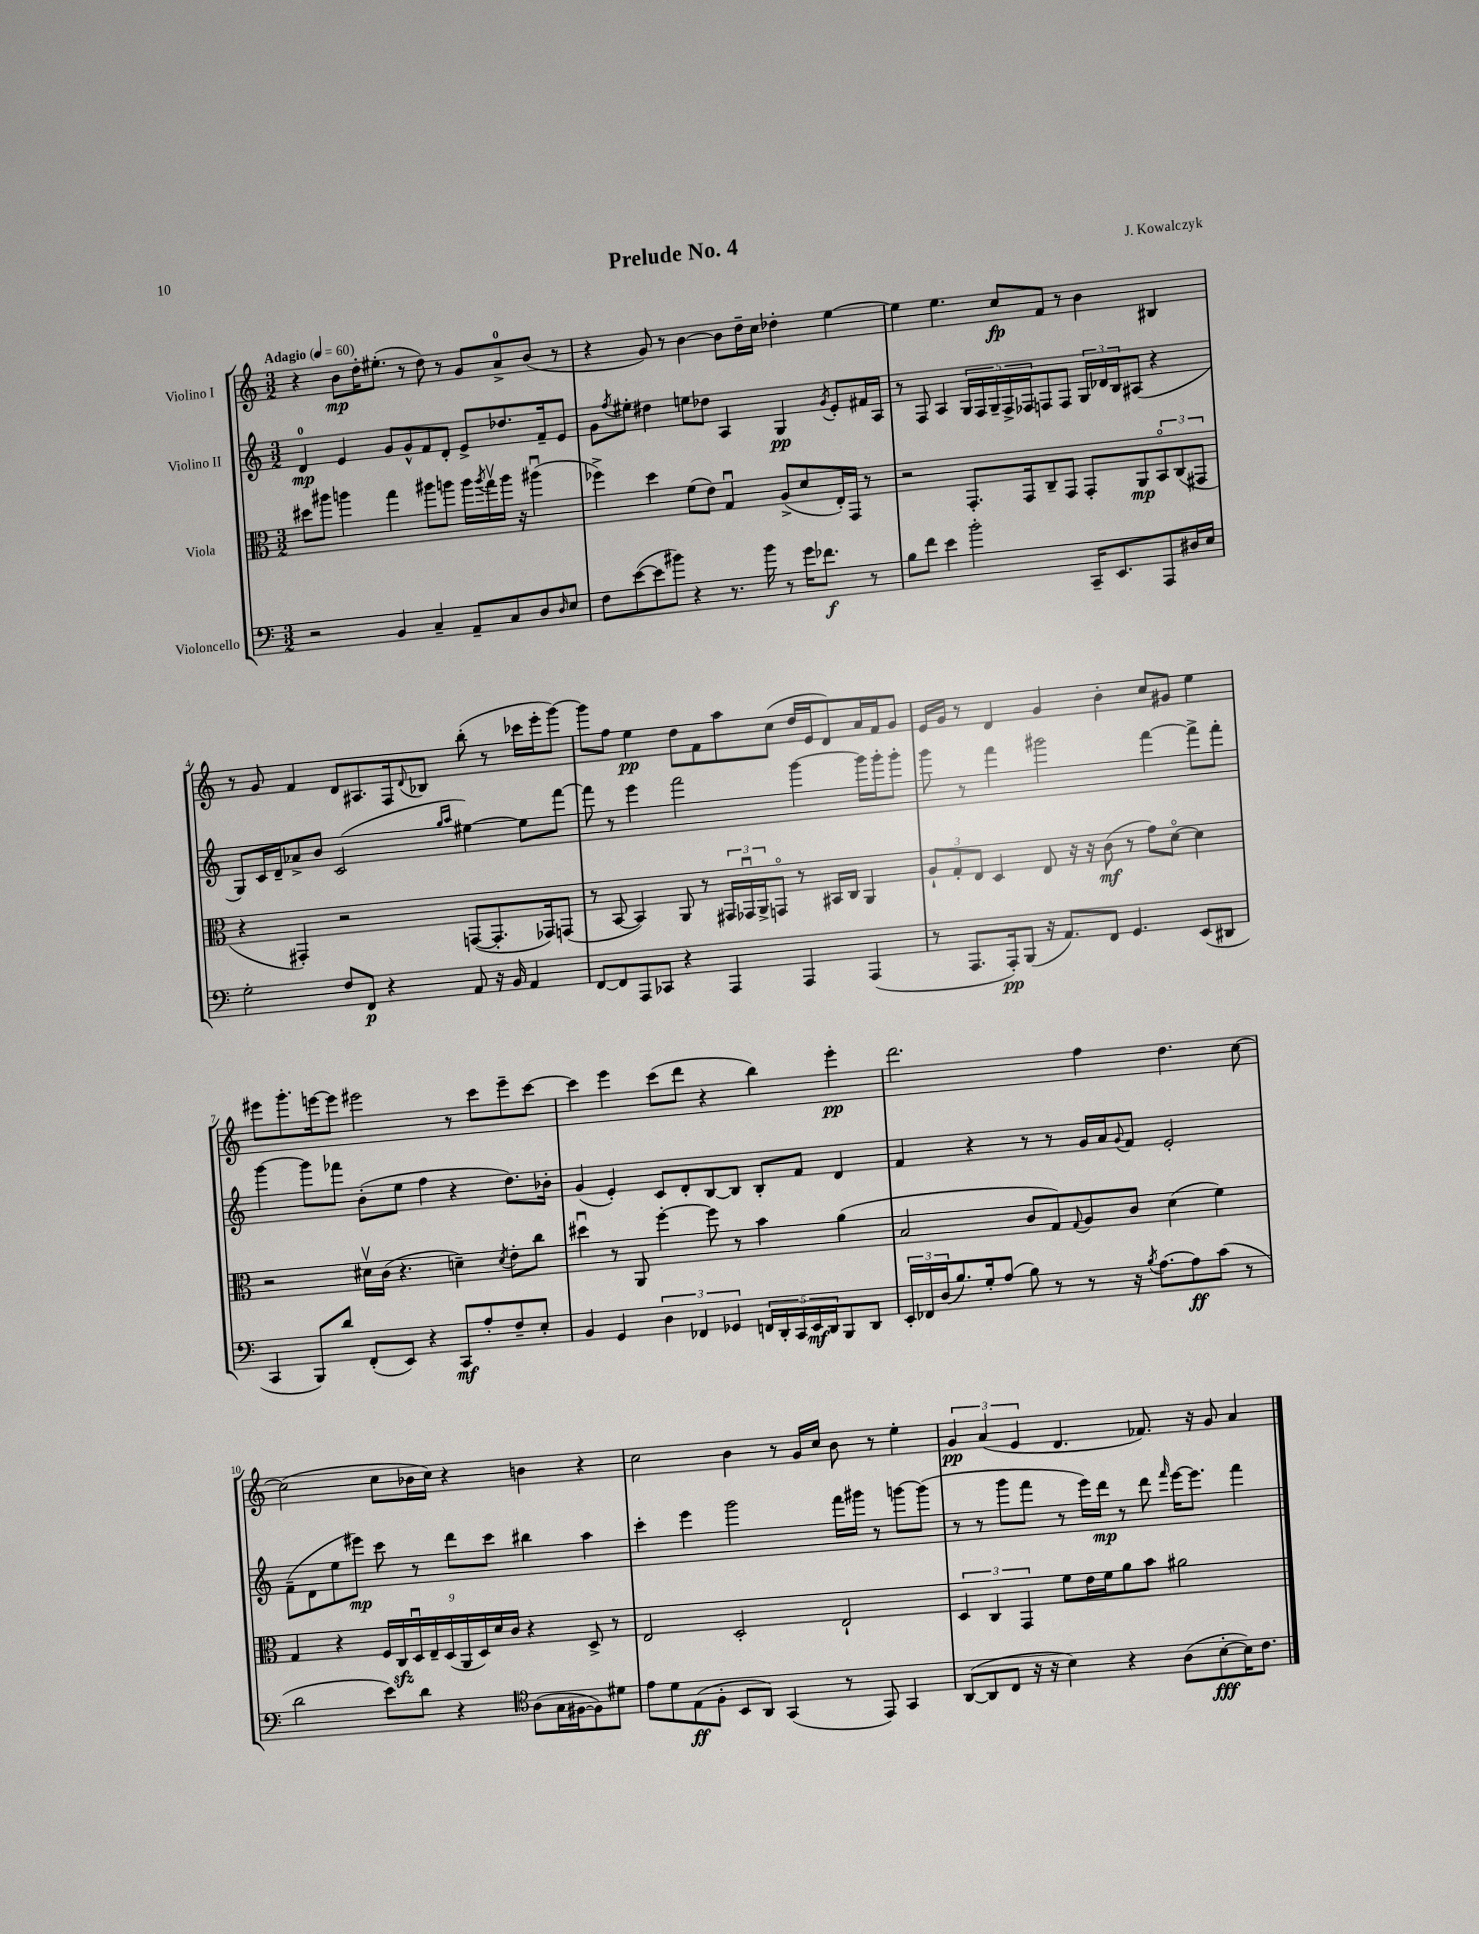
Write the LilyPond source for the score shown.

\header { title = "Prelude No. 4" composer = "J. Kowalczyk" }
<<
\new StaffGroup <<
\new Staff = "s0" \with { instrumentName = "Violino I" } {
    \clef treble \key c \major \numericTimeSignature \time 3/2 \tempo "Adagio" 4 = 60
    r4 b'8\mp d''16-. eis''8.-.( r8 d''8) r8 g'8 a'8-0-> b'8( r8 |
    r4 g'8) r8 b'4~ b'8 d''16-- c''16 des''4-. e''4~ |
    e''4 e''4. c''8\fp f'8 r8 b'4 bis4 |
    r8 g'8 f'4 d'8 ais8. f16 \appoggiatura { d'8 } bes8 b''8-.( r8 ces'''16 e'''16-. g'''8~) |
    g'''8 f''8 e''4\pp d''8 f'8 a''8 c''8( d''16 e'16 d'8) a'16 f'16 g'8 |
    e'16 g'16 r8 d'4 g'4 b'4-. c''8 gis'8 e''4 |
    eis'''8 g'''8.-. e'''16~ e'''8 eis'''2 r8 c'''8 eis'''8-- c'''8~ |
    c'''4 e'''4 c'''8( d'''8 r4 b''4) e'''4-.\pp |
    d'''2. f''4 d''4. c''8~ |
    c''2( c''8 bes'16 c''16) r4 b'4 r4 |
    c''2 b'4 r8 g'16 c''16 b'8 r8 e''4-. |
    \tuplet 3/2 { g'4\pp a'4( e'4 } d'4. fes'8.) r16 g'8 a'4 \bar "|." |
}
\new Staff = "s1" \with { instrumentName = "Violino II" } {
    \clef treble \key c \major \numericTimeSignature \time 3/2
    d'4-0\mp e'4 g'8 g'8-^ f'8 d'8-. e'8-> des''8. f'16-- e'8 |
    g'8 \acciaccatura { f''8 } eis''8-. dis''4 e''8 des''8 a4 g4\pp \acciaccatura { g'8 } e'8-. fis'16 a16 |
    r8 f8 a4 \tuplet 5/4 { g16 f16 g16-- f16-> fes16 } f8 f8 \tuplet 3/2 { g16 des'16 b16 } ais8( r4 |
    g8) c'16 d'16-- aes'8-> b'8 c'2( \grace { g''16 a''16 } eis''4~) eis''8 f'''8~ |
    f'''8 r8 e'''4 f'''2 g'''4~ g'''16 g'''16-. g'''8-. |
    g'''8 r8 f'''4 gis'''2 f'''4~ f'''8-> f'''8-. |
    g'''4~ g'''8 fes'''8 b'8-.( e''8 f''4 r4 d''8.) bes'16-. |
    g'4( e'4-.) c'8 d'8-. b8~ b8 b8-. f'8 d'4 |
    f'4 r4 r8 r8 g'16 a'16 \appoggiatura { g'8 } f'8 e'2-. |
    f'8--( d'8 e''8 eis'''8\mp) c'''8 r8 d'''8 c'''8 bis''4 a''4 |
    c'''4-. e'''4 g'''2 f'''16 gis'''16 r8 g'''8~ g'''8( |
    r8 r8 g'''8 f'''8 r8 e'''16) d'''16\mp r8 d'''8 \grace { f'''16 } e'''16~ e'''8. f'''4 \bar "|." |
}
\new Staff = "s2" \with { instrumentName = "Viola" } {
    \clef alto \key c \major \numericTimeSignature \time 3/2
    dis''8 ais''8 a''4 g''4 ais''8 a''8 a''16 \acciaccatura { a''8 } g''16\upbow a''16 r16 ais''4\downbow( |
    fes''4->) d''4 f'8( e'8) g4\downbow a8->( d'8 e16-.) g,16 r8 |
    r2 g,8.-. g,16 c8-- g,8 g,8-. a,8\mp \tuplet 3/2 { b,8\flageolet c8( gis,8 } |
    r4 gis,4-.) r2 g,8~( g,8.-. ges,16) g,8( |
    r8 b,8~ b,4) a,8 r8 \tuplet 3/2 { gis,16 ges,16\downbow a,16-> } g,8\flageolet r8 bis,16 c16 a,4 |
    \tuplet 3/2 { a8-! g8-. e8 } d4 e8 r16 r16 c'8\mf( r8 g'8) d'8~\flageolet d'4 |
    r2 dis'16\upbow c'16( r4. d'4--) \acciaccatura { d'8 } e'8-. c''8 |
    dis''4\downbow r8 a,8 f''4~-. f''8 r8 b'4 a'4( |
    b2 c'8 g8) \appoggiatura { g8 } a8 c'8 d'4( f'4) |
    g4 r4 \tuplet 9/8 { f16 c16\sfz d16\downbow e16-- d16( a,16 d16) d'16 c'16 } r4 d8-> r8 |
    e2 d2-. e2-! |
    \tuplet 3/2 { d4 c4 g,4 } f'8 e'16 f'16 a'8 b'8 ais'2 \bar "|." |
}
\new Staff = "s3" \with { instrumentName = "Violoncello" } {
    \clef bass \key c \major \numericTimeSignature \time 3/2
    r2 b,4 c4-- a,8-- c8 d8 \grace { d16 } e8 |
    f8 e'8~( e'8 bis'8) r4 r8. bis'16 r8 g'16 fes'8.\f r8 |
    b8 f'8 e'4 b'2-. c,16-- e,8. a,,8 dis16 e16 |
    g2-. f8 f,8\p r4 a,8 r16 b,16 a,4 |
    f,8~ f,8 a,,8 ces,8 r4 a,,4 a,,4 a,,4( |
    r8 a,,8. a,,16-.\pp) b,,8( r16 a,8.) f,8 g,4. e,8( dis,8 |
    c,4 b,,8) d'8 f,8-.( e,8) r4 c,8\mf a8-. f8-- e8-. |
    b,4 g,4 \tuplet 3/2 { d4 fes,4 ges,4 } \tuplet 5/4 { f,16 d,16-. c,16 e,16\mf d,16 } b,,8 d,8 |
    \tuplet 3/2 { e,16-. fes,16 d16( } b8.) g16-. a8( b8) r8 r8 r16 \acciaccatura { b8 } a8.~ a8\ff c'8( r8 |
    d'2 e'8) d'8 r4 \clef tenor a8( g16 fis16~ fis8) dis'8 |
    e'8 d'8 e8\ff( f8-. b,8 a,8) g,4( r8 e,8) g,4 |
    a,8~( a,8 c8 r16 r16 b4) r4 a8( b8~-.\fff b16) c'8. \bar "|." |
}
>>
>>
